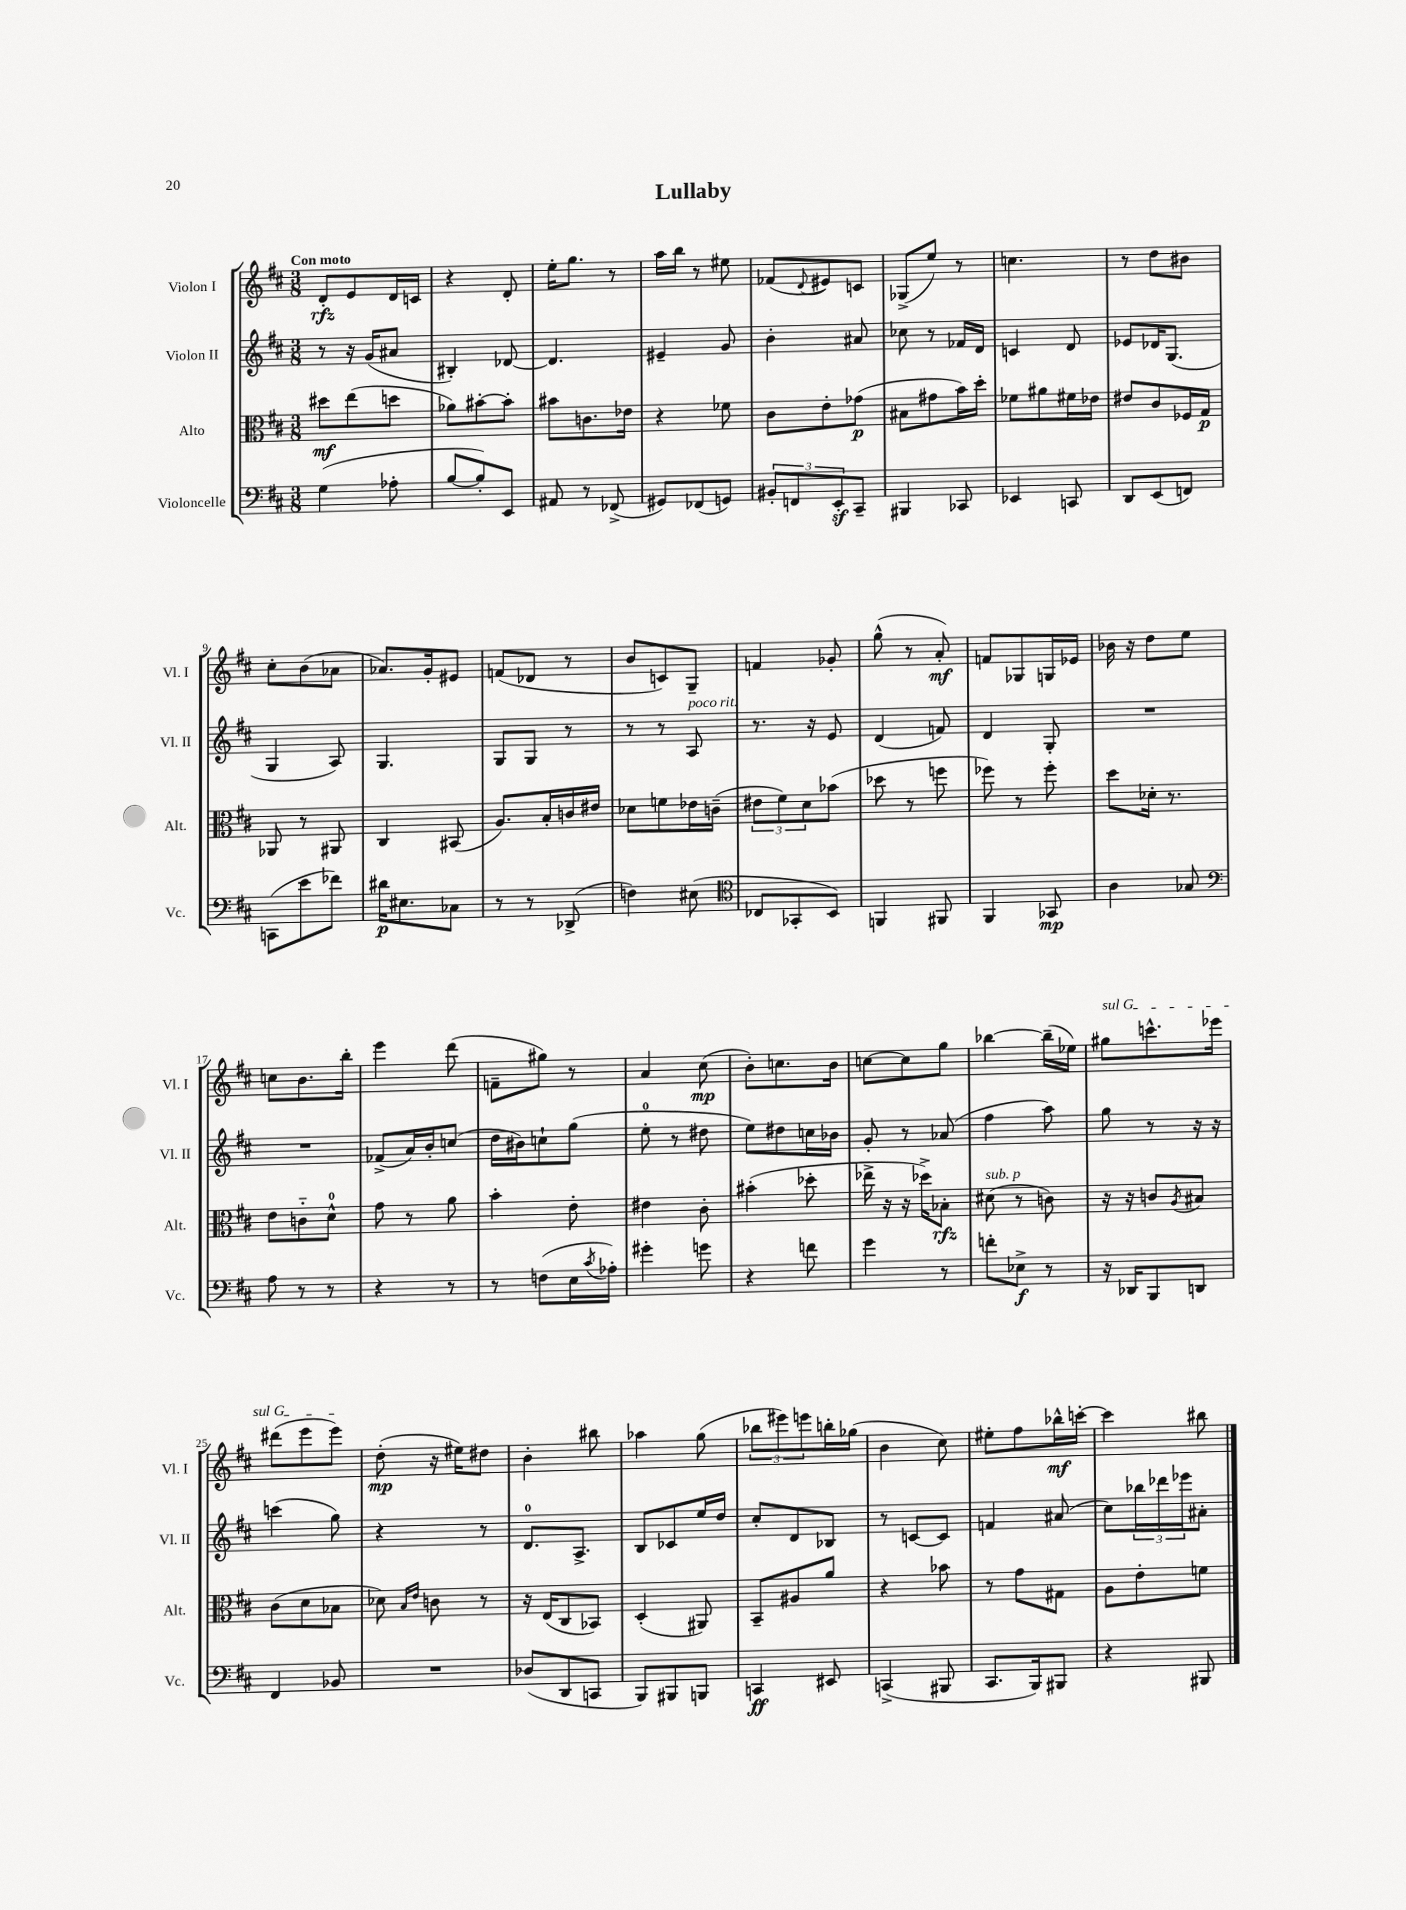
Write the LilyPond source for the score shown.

\header { title = "Lullaby" }
<<
\new StaffGroup <<
\new Staff = "s0" \with { instrumentName = "Violon I" shortInstrumentName = "Vl. I" } {
    \clef treble \key d \major \numericTimeSignature \time 3/8 \tempo "Con moto"
    d'8-.\rfz e'8 d'16 c'16 |
    r4 d'8-. |
    e''16-. g''8. r8 |
    a''16 b''16 r8 eis''8 |
    fes'8( \appoggiatura { d'8 } eis'8) c'8 |
    ges8->( e''8) r8 |
    c''4. |
    r8 d''8 bis'8 |
    cis''8-. b'8( aes'8 |
    aes'8.) g'16-. eis'8 |
    f'8( des'8 r8 |
    b'8 c'8) g8-- |
    f'4 ges'8-. |
    g''8-^( r8 a'8-.\mf) |
    f'8 ges8 g16 ees'16 |
    bes'16 r16 d''8 e''8 |
    c''8 b'8. b''16-. |
    e'''4 d'''8( |
    f'8-- gis''8) r8 |
    a'4 cis''8\mp( |
    b'8-.) c''8. b'16 |
    c''8~ c''8 g''8 |
    bes''4~ bes''16--( ees''16) |
    \once \override TextSpanner.bound-details.left.text = \markup { \italic "sul G" } gis''8\startTextSpan c'''8.-^ ees'''16 |
    dis'''8( e'''8 e'''8\stopTextSpan) |
    d''8-.\mp( r16 eis''16) dis''8 |
    b'4-. bis''8 |
    aes''4 g''8( |
    \tuplet 3/2 { bes''8 eis'''8) e'''8 } b''16-. ges''16( |
    b'4 cis''8) |
    eis''8-. fis''8 bes''16-^\mf c'''16~-. |
    c'''4 bis''8 \bar "|." |
}
\new Staff = "s1" \with { instrumentName = "Violon II" shortInstrumentName = "Vl. II" } {
    \clef treble \key d \major \numericTimeSignature \time 3/8
    r8 r16 g'16( ais'8 |
    bis4-.) des'8~ |
    des'4. |
    eis'4-- g'8 |
    b'4-. ais'8 |
    ces''8 r8 fes'16 d'16 |
    c'4 d'8 |
    ees'8 des'16 g8.( |
    g4 a8) |
    g4. |
    g8 g8 r8 |
    r8 r8 a8^\markup { \italic "poco rit." } |
    r8. r16 e'8 |
    d'4( f'8) |
    d'4 g8-. |
    R4. |
    R4. |
    fes'8->( a'16) b'16-. c''8( |
    d''16 bis'16) c''8-! g''8( |
    e''8-0-. r8 dis''8 |
    e''8) dis''8 c''16 bes'16 |
    g'8-. r8 aes'8( |
    fis''4 a''8) |
    g''8 r8 r16 r16 |
    c'''4( g''8) |
    r4 r8 |
    d'8.-0 a8.-> |
    b8 ces'8 e''16 d''16 |
    cis''8-. d'8 bes8 |
    r8 c'8~ c'8 |
    f'4 ais'8( |
    cis''8) \tuplet 3/2 { bes''16 des'''16 ees'''16 } ais'8-. \bar "|." |
}
\new Staff = "s2" \with { instrumentName = "Alto" shortInstrumentName = "Alt." } {
    \clef alto \key d \major \numericTimeSignature \time 3/8
    dis''8\mf e''8( d''8 |
    aes'8) bis'8~-. bis'8-. |
    bis'8 c'8. ees'16 |
    r4 fes'8 |
    cis'8 e'8-. ges'8\p( |
    bis8 gis'8 b'16) d''16-. |
    fes'8 ais'8 fis'16 ees'16 |
    eis'8 cis'8 fes16 g16\p |
    aes,8 r8 ais,8 |
    cis4 bis,8( |
    a8.) b16-. c'16 eis'16 |
    des'8 f'8 ees'16 c'16--( |
    \tuplet 3/2 { eis'8 fis'8) d'8 } bes'8( |
    des''8 r8 f''8 |
    fes''8) r8 fes''8-. |
    d''8 des'16-. r8. |
    e'8 c'8-_ d'8-0-^ |
    g'8 r8 a'8 |
    b'4-. e'8-. |
    eis'4 cis'8-. |
    bis'4-.( des''8-. |
    ees''16-> r16 r16 des''16->) bes8-.\rfz |
    dis'8^\markup { \italic "sub. p" }( r8 c'8) |
    r16 r16 c'8 \acciaccatura { a8 } bis8 |
    cis'8( d'8 bes8 |
    des'8) \grace { b16 e'16 } c'8 r8 |
    r16 e16( cis8 bes,8) |
    d4-.( ais,8) |
    b,8-- ais8 a'8 |
    r4 bes'8 |
    r8 g'8 gis8 |
    a8 e'8-. f'8 \bar "|." |
}
\new Staff = "s3" \with { instrumentName = "Violoncelle" shortInstrumentName = "Vc." } {
    \clef bass \key d \major \numericTimeSignature \time 3/8
    g4( aes8-. |
    b8~ b8-.) e,8 |
    ais,8 r8 fes,8->( |
    gis,8) fes,8( g,8) |
    \tuplet 3/2 { bis,8-. f,8 e,8-.\sf } cis,8-- |
    bis,,4 ces,8 |
    ees,4 c,8 |
    d,8 e,8( f,8) |
    c,8( e'8 fes'8) |
    dis'16\p eis8. ces8 |
    r8 r8 des,8->( |
    f4) eis8( |
    \clef tenor ces8 ges,8-. b,8) |
    f,4 fis,8 |
    fis,4 ges,8\mp |
    a4 ges8 |
    \clef bass a8 r8 r8 |
    r4 r8 |
    r8 f8( e16 \acciaccatura { cis'8 } aes16-.) |
    gis'4-. g'8 |
    r4 f'8 |
    g'4 r8 |
    f'8-. ees8->\f r8 |
    r16 des,16 b,,8 d,8 |
    fis,4 bes,8 |
    R4. |
    des8( d,8 c,8 |
    b,,8) bis,,8 b,,8 |
    c,4\ff eis,8 |
    c,4->( bis,,8 |
    cis,8. b,,16) bis,,8 |
    r4 bis,,8 \bar "|." |
}
>>
>>
